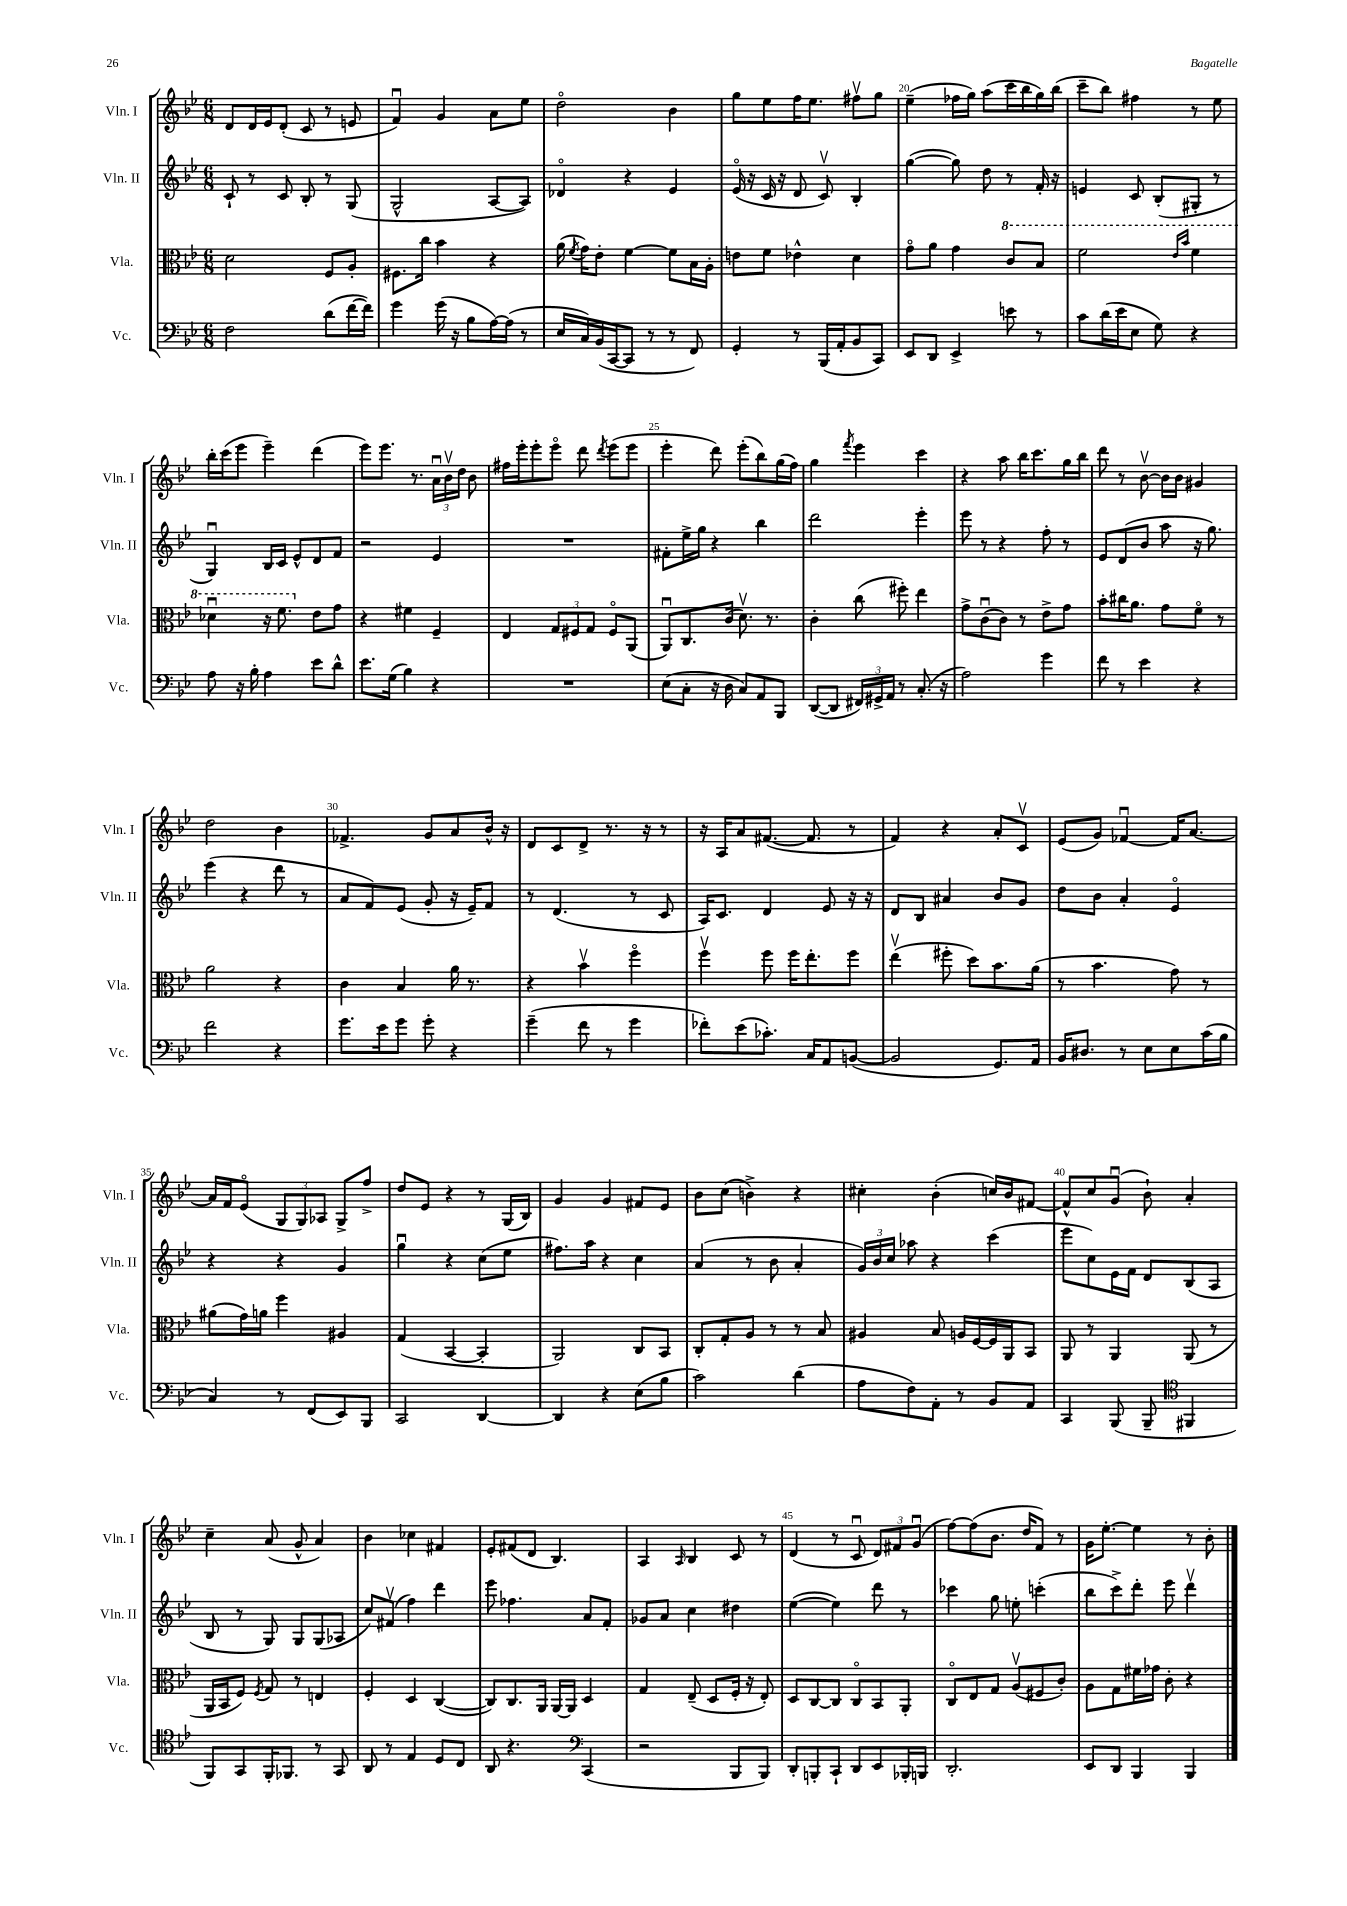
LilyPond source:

<<
\new StaffGroup <<
\new Staff = "s0" \with { instrumentName = "Vln. I" shortInstrumentName = "Vln. I" } {
    \clef treble \key bes \major \numericTimeSignature \time 6/8
    \autoBeamOff d'8[ d'16 ees'16 d'8]-.( c'8 r8 e'8 |
    f'4\downbow) g'4 a'8[ ees''8] |
    d''2\flageolet bes'4 |
    g''8[ ees''8 f''16 ees''8.] fis''8[\upbow g''8] |
    ees''4--( fes''16[ g''16]) a''8[( c'''16 bes''16 g''16) bes''16]( |
    c'''8[-- bes''8]) fis''4 r8 ees''8 |
    bes''16[-. c'''16( ees'''8] ees'''4--) d'''4( |
    ees'''8[) ees'''8.] r8. \tuplet 3/2 { a'16[\downbow bes'16\upbow d''16] } bes'8 |
    fis''16[ ees'''16-. ees'''8-. ees'''8]\flageolet d'''8 \acciaccatura { d'''8 } ees'''8[( ees'''8] |
    ees'''4-. d'''8) ees'''8[-.( bes''8) g''16( f''16]) |
    g''4 \acciaccatura { f'''8 } ees'''4 c'''4 |
    r4 a''8 bes''16[ c'''8. g''16 bes''16] |
    d'''8 r8 bes'8~\upbow bes'16[ bes'16] gis'4 |
    d''2 bes'4 |
    fes'4.-> g'8[ a'8 bes'16]-^ r16 |
    d'8[ c'8 d'8]-> r8. r16 r8 |
    r16 a16[ a'8 fis'8.]~( fis'8. r8 |
    f'4) r4 a'8[-. c'8]\upbow |
    ees'8[( g'8]) fes'4~\downbow fes'16[ a'8.]~ |
    a'16[ f'16 ees'8]\flageolet( \tuplet 3/2 { g8[ g8) aes8] } g8[-> f''8]-> |
    d''8[ ees'8] r4 r8 g16[( bes16]) |
    g'4 g'4 fis'8[ ees'8] |
    bes'8[ c''8]( b'4->) r4 |
    cis''4-. bes'4-.( c''16[) bes'16 fis'8]~ |
    fis'8[-^ c''8 g'8]\downbow( bes'8-!) a'4-. |
    c''4-- a'8( g'8-^ a'4) |
    bes'4 ces''4 fis'4 |
    ees'8[-. fis'8( d'8] bes4.) |
    a4 \grace { a16 } bes4 c'8 r8 |
    d'4( r8 c'8\downbow \tuplet 3/2 { d'8[) fis'8 g'8]\downbow( } |
    f''8[~) f''8( bes'8.] d''16[ f'8]) r8 |
    g'16[ ees''8.]~-. ees''4 r8 bes'8-. \bar "|." |
}
\new Staff = "s1" \with { instrumentName = "Vln. II" shortInstrumentName = "Vln. II" } {
    \clef treble \key bes \major \numericTimeSignature \time 6/8
    \autoBeamOff c'8-! r8 c'8 bes8-. r8 g8( |
    g2-^ a8[~ a8]) |
    des'4\flageolet r4 ees'4 |
    ees'16\flageolet( r16 c'16 r16 d'8 c'8\upbow) bes4-. |
    g''4~( g''8) d''8 r8 f'16-. r16 |
    e'4 c'8 bes8[-.( gis8]-. r8 |
    g4\downbow) bes16[ c'16] ees'8[-^ d'8 f'8] |
    r2 ees'4 |
    R2. |
    fis'8[-. ees''16-> g''16] r4 bes''4 |
    d'''2 ees'''4-. |
    ees'''8 r8 r4 f''8-. r8 |
    ees'8[ d'8( bes'8] a''8 r16 g''8.) |
    ees'''4( r4 d'''8 r8 |
    a'8[ f'8) ees'8]( g'8-. r16 ees'16[--) f'8] |
    r8 d'4.( r8 c'8 |
    a16[) c'8.] d'4 ees'8 r16 r16 |
    d'8[ bes8] ais'4 bes'8[ g'8] |
    d''8[ bes'8] a'4-. ees'4\flageolet |
    r4 r4 g'4 |
    g''4\downbow r4 c''8[( ees''8] |
    fis''8.[) a''16] r4 c''4 |
    a'4( r8 bes'8 a'4-. |
    \tuplet 3/2 { g'16[) bes'16 c''16] } aes''8 r4 c'''4( |
    ees'''8[ c''8) ees'16 f'16] d'8[ bes8( a8] |
    bes8 r8 g8) g8[ g8( aes8] |
    c''8[) fis'8]\upbow( f''4) d'''4 |
    ees'''8 fes''4. a'8[ f'8]-. |
    ges'8[ a'8] c''4 dis''4 |
    ees''4~( ees''4) d'''8 r8 |
    ces'''4 g''8 e''8-. c'''4-.( |
    bes''8[ c'''8->) d'''8]-. ees'''8 d'''4\upbow \bar "|." |
}
\new Staff = "s2" \with { instrumentName = "Vla." shortInstrumentName = "Vla." } {
    \clef alto \key bes \major \numericTimeSignature \time 6/8
    \autoBeamOff d'2 f8[ a8]-. |
    fis8.[ c''16] bes'4 r4 |
    a'16( \acciaccatura { f'8 } g'16[) ees'8]-. f'4~ f'8[ bes16 a16]-. |
    e'8[ f'8] ees'4-^ d'4 |
    g'8[\flageolet a'8] g'4 \ottava #1 c''8[ bes'8] |
    f''2 \grace { ees''16[ bes''16] } f''4 |
    des''4\downbow r16 f''8. \ottava #0 ees'8[ g'8] |
    r4 fis'4 f4-- |
    ees4 \tuplet 3/2 { g8[ fis8 g8] } fis8[\flageolet a,8]( |
    a,8[\downbow) c8. c'16]( d'8.\upbow) r8. |
    c'4-. c''8( fis''8-.) ees''4 |
    g'8[-> c'8\downbow( c'8]) r8 ees'8[-> g'8] |
    bes'8[-. cis''16 a'8.] g'8[ f'8]\flageolet r8 |
    a'2 r4 |
    c'4 bes4 a'16 r8. |
    r4 bes'4\upbow f''4\flageolet |
    f''4\upbow f''8 f''16[ ees''8.-. f''8] |
    ees''4\upbow( fis''8-. d''8[) bes'8. a'16]( |
    r8 bes'4. g'8) r8 |
    ais'8[( g'16) a'16] f''4 ais4 |
    g4( bes,4~ bes,4-. |
    a,2) c8[ bes,8] |
    c8[-. g8-. a8] r8 r8 bes8 |
    ais4 bes8 a16[ f16~ f16 a,16 bes,8] |
    a,8 r8 a,4 a,8( r8 |
    a,16[ bes,16 f8]) \acciaccatura { f8 } g8 r8 e4 |
    f4-. d4 c4~( |
    c8[) c8. a,16] a,16[~ a,16] d4 |
    g4 ees8--( d8[ f16]-. r16 ees8-.) |
    d8[ c8~ c8] c8[\flageolet bes,8 a,8]-. |
    c8[\flageolet ees8 g8] a8[\upbow( fis8 c'8]-.) |
    a8[ g8 fis'16 ges'16] c'8-. r4 \bar "|." |
}
\new Staff = "s3" \with { instrumentName = "Vc." shortInstrumentName = "Vc." } {
    \clef bass \key bes \major \numericTimeSignature \time 6/8
    \autoBeamOff f2 d'8[( f'16~ f'16]) |
    g'4 g'16( r16 bes8[ a16~) a16]( r8 |
    ees16[ c16) bes,16( c,16~ c,8] r8 r8 f,8) |
    g,4-. r8 bes,,16[( a,16-. bes,8 c,8]) |
    ees,8[ d,8] ees,4-> e'8 r8 |
    c'8[ d'16( ees'16 ees8] g8) r4 |
    a8 r16 bes16-. a4 ees'8[ d'8]-^ |
    ees'8.[ g16]( bes4) r4 |
    R2. |
    ees8[( c8]-. r16 d16 c8[) a,8 bes,,8] |
    d,8[~( d,8] \tuplet 3/2 { fis,16[) gis,16-> a,16] } r8 c8.-.( r16 |
    a2) g'4 |
    f'8 r8 ees'4 r4 |
    f'2 r4 |
    g'8.[ ees'16 g'8] g'8-. r4 |
    g'4--( f'8 r8 g'4 |
    fes'8[-.) ees'8( ces'8.]-.) c16[ a,8 b,8]~( |
    b,2 g,8.[) a,16] |
    bes,16[ dis8.] r8 ees8[ ees8 c'16( bes16] |
    c4) r8 f,8[( ees,8) bes,,8] |
    c,2 d,4~ |
    d,4 r4 ees8[( bes8] |
    c'2) d'4( |
    a8[ f8) a,8]-. r8 bes,8[ a,8] |
    c,4 bes,,8( bes,,8-- \clef tenor fis,4 |
    f,8[) g,8 f,16-. fes,8.] r8 g,8 |
    a,8 r8 ees4 d8[ c8] |
    a,8 r4. \clef bass c,4( |
    r2 bes,,8[ bes,,8]) |
    d,8[-. b,,8-. c,8]-! d,8[ ees,8 bes,,16-. b,,16] |
    d,2.-. |
    ees,8[ d,8] bes,,4 bes,,4 \bar "|." |
}
>>
>>
\layout { \context { \Score currentBarNumber = #16 \override BarNumber.break-visibility = ##(#f #t #t) barNumberVisibility = #(every-nth-bar-number-visible 5) } }
